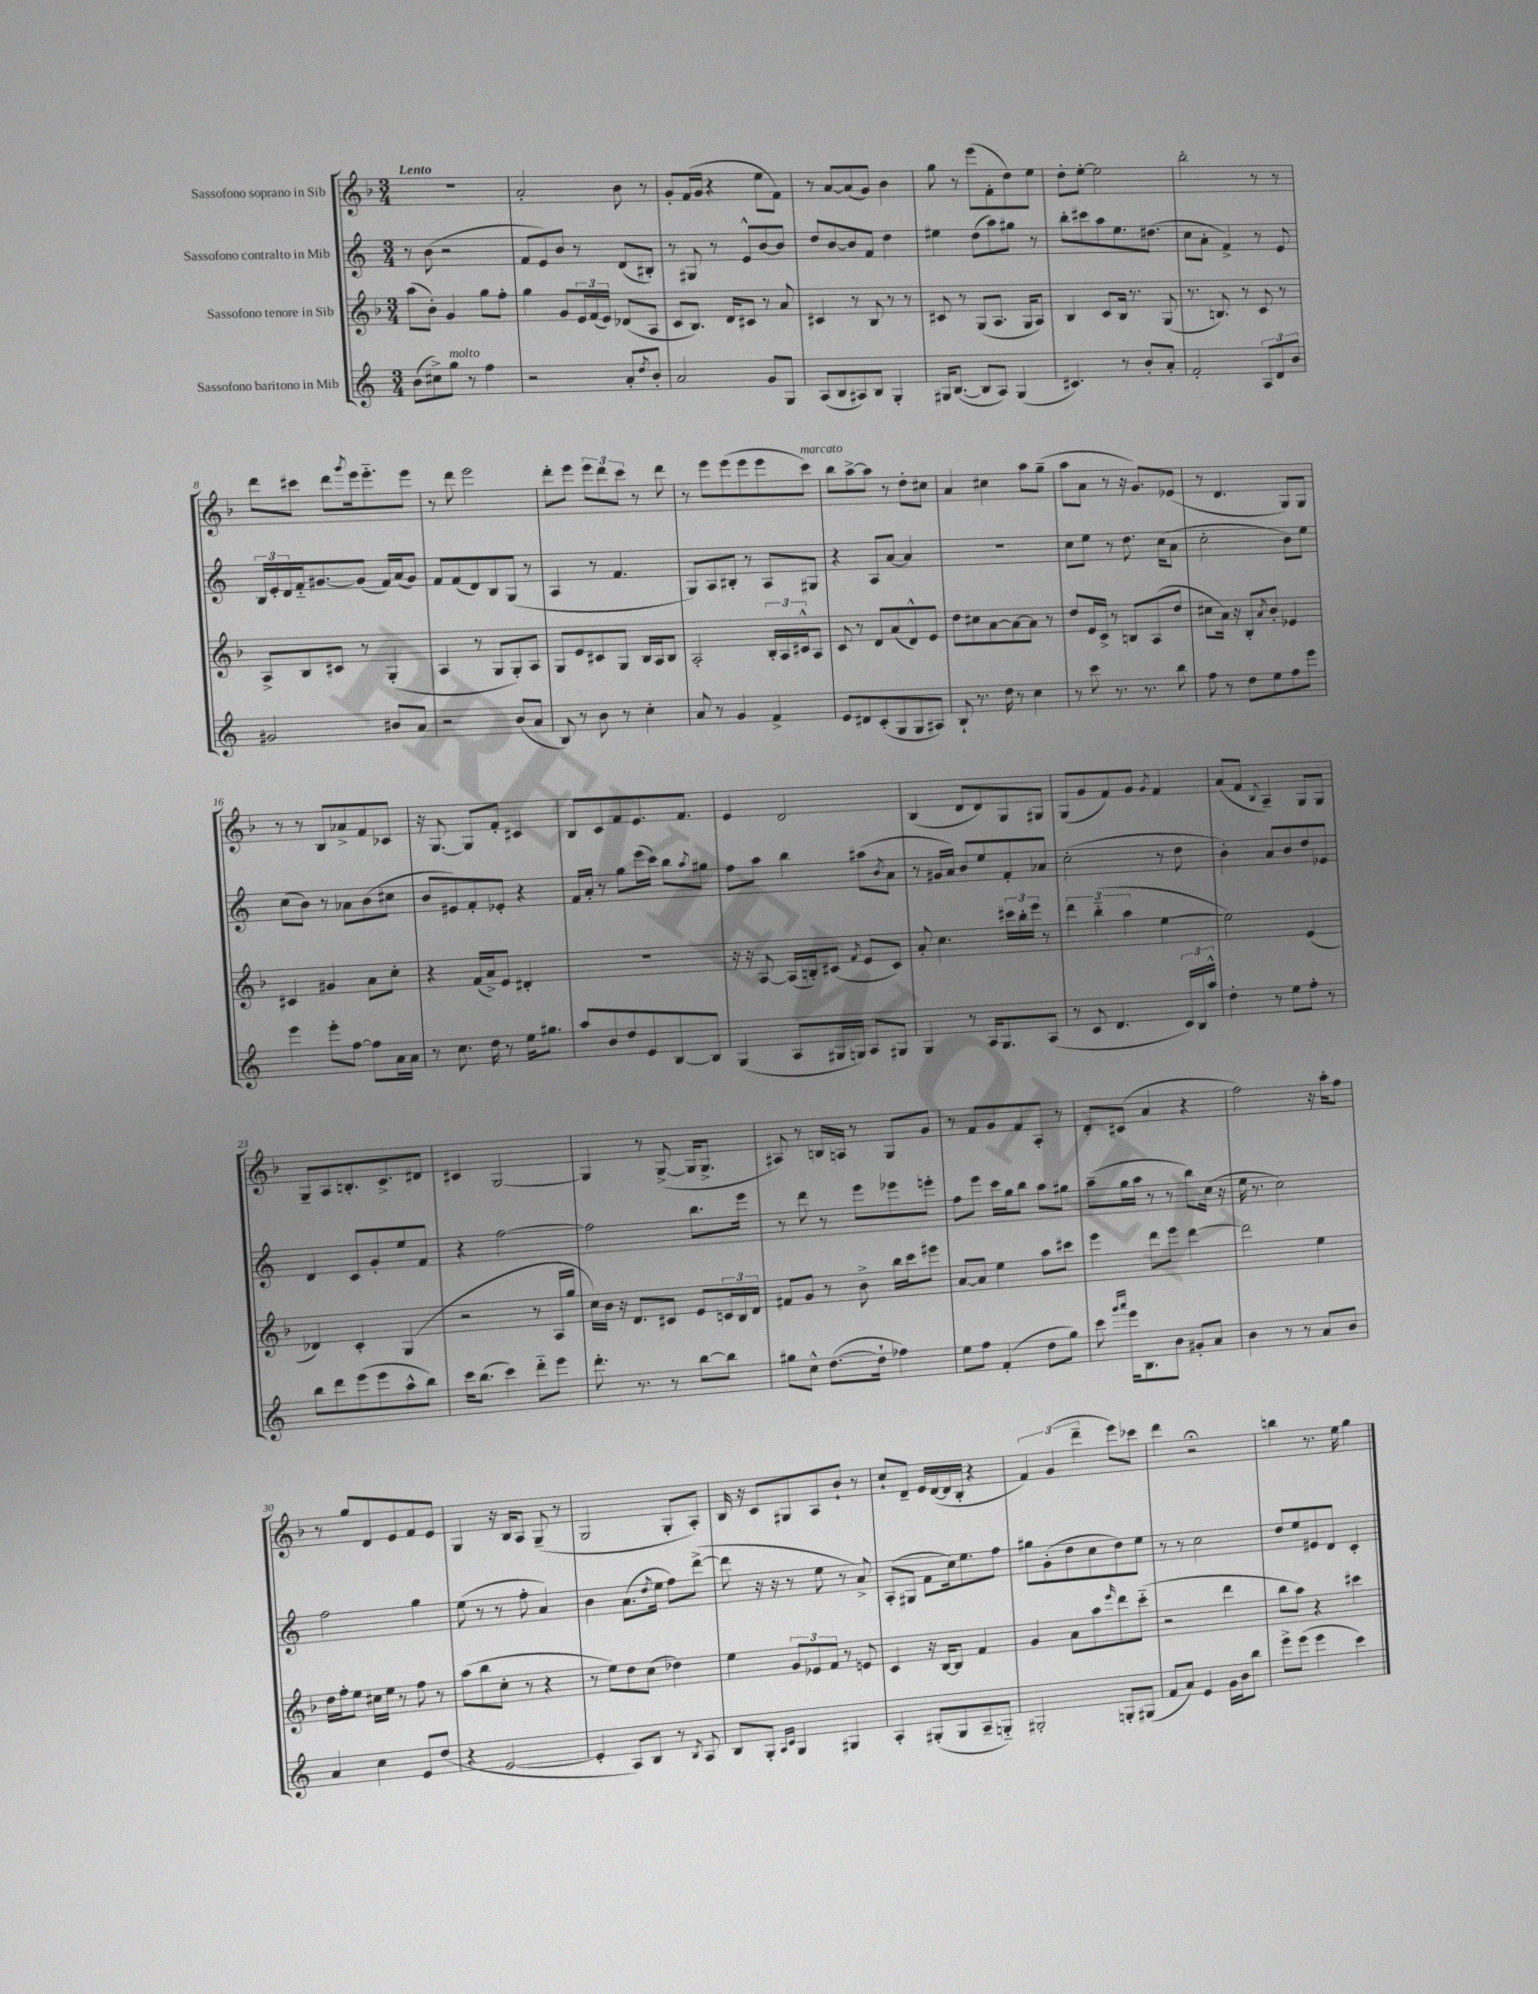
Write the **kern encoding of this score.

**kern	**kern	**kern	**kern
*part4	*part3	*part2	*part1
*staff4	*staff3	*staff2	*staff1
*I"Sassofono baritono in Mib	*I"Sassofono tenore in Sib	*I"Sassofono contralto in Mib	*I"Sassofono soprano in Sib
*clefG2	*clefG2	*clefG2	*clefG2
*k[]	*k[b-]	*k[]	*k[b-]
*M3/4	*M3/4	*M3/4	*M3/4
=1	=1	=1	=1
!	!	!	!LO:TX:a:B:t=Lento
(8b\L	(8aa\L	8r	2.r
8cc#X^\)	8b-'\J)	(8b\	.
!LO:TX:a:i:t=molto	!	!	!
8gg\J	4g/	2r	.
8r	.	.	.
4ff\	8gg\L	.	.
.	8ff'\J	.	.
=2	=2	=2	=2
2r	4gg\	8f/L	2a'/
.	.	8e/)	.
.	8g/L	8b/J	.
.	24e/L	8r	.
.	(24f/	.	.
.	24e/JJ)	.	.
8a'/L	(8d-X/L	(8d/L	8b-\
8qdd/	.	.	.
8b'/J	8A/J	8B#X'/J)	8r
=3	=3	=3	=3
2a/	8c/L	8r	8g'/L
.	8.B-/J)	8G#X/	(16f/L
.	.	.	16g/JJ
.	.	8r	4r
.	16d/KL	.	.
.	8c#X/J	8e^^/L	.
8g/L	8r	[8b/	8ee\L
8G/J	8a/	8b/J]	8f\J)
=4	=4	=4	=4
(8A/L	4c#X/	8dd/L	8r
8B/	.	[8b/	[8a/L
8A#X/)	8r	8b/]	(8a/]
8B/J	8B-/	8f/J	8g/J)
4G'/	8r	4dd\	4b-\
.	8r	.	.
=5	=5	=5	=5
16G#X/KL	8c#X/	4ee#X\	8gg\
([8.B/J	.	.	.
.	8r	.	8r
8B/L]	(8G/L	(8dd\L	(8eee\L
8A/J)	8.A/J	8aa\)	8f'\
(4G#/	.	8gg#X\J	8dd\)
.	16G/KL	.	.
.	8A/J)	8r	8ee\J
=6	=6	=6	=6
4.c#X/)	4B-/	8bb'\L	8dd'\L
.	.	8ccc#X\	[8ee'\J
.	8c/L	8aa\	2ee\]
8r	16B-/Jk	8.ee\	.
.	8.r	.	.
8b'/L	.	.	.
.	.	(8.dd#X\J	.
8a'/J	(8G/	.	.
=7	=7	=7	=7
2f'/	8.r	8cc\L	2bb-'\
.	.	8a'\J	.
.	8.Bn/)	.	.
.	.	4f^/)	.
.	8r	.	.
12A/L	8c/	8r	8r
12d/	.	.	.
.	8r	8e/	8r
12b/J	.	.	.
!!LO:LB:g=z
=8	=8	=8	=8
2g#X/	8A^/L	24B/LL	8ddd\L
.	.	24e'/	.
.	.	24d/	.
.	8B-/	16f/J	8ccc#X\J
.	.	[8.g#X/	.
.	8c#X/J	.	8ddd\L
.	.	.	8qggg/
.	8r	(8g#/J]	16eee\k
.	.	.	8.eee\
8b#X/L	(4G'/	16f/LL)	.
.	.	(16a/J	.
8a/J	.	8g#/J)	8eee\J
=9	=9	=9	=9
2r	4A/	8f/L	8r
.	.	(8f/	8ddd\
.	8r	8d/)	2eee\
.	8G/L	8B/	.
(8b/L	8G'/)	(8G/J	.
8a/J	8A/J	8r	.
=10	=10	=10	=10
8B/)	8G/L	4A/	8ddd'\L
8r	8e/	.	8eee\J
8b\	8c#X/	8r	12eee\L
.	.	.	12ddd\
8r	8G/J	4.f/	.
.	.	.	12ccc\J
4cc'\	16B-/LL	.	8r
.	16A/J	.	.
.	8B-/J	.	8ddd\
=11	=11	=11	=11
8a/	2A'/	8G/L)	8r
8r	.	8A/	8eee\L
4g/	.	8B#X'/J	(8eee\
.	.	8r	8eee\
4f^/	24B-'/LL	8A/L	8eee\
.	24A/	.	.
.	24c#X^^/J	.	.
!	!	!	!LO:TX:a:i:t=marcato
.	8A/J	8G#X/J	8ccc\J)
=12	=12	=12	=12
8e/L	8c/	4r	8bb-\L
8d#X/	8r	.	[8aa^\
(8c'/	8d/L	8A/L	8aa\J]
8G/	(8a/	[8a/J	8r
8G/	8d^^/)	4a/]	8dd'\L
8A#X/J)	8e/J	.	8cc#X\J
=13	=13	=13	=13
8B`/	8dd\L	2.r	4a/
8.r	8cc#X\	.	.
.	[8a\	.	4cc#X\
16dd\	.	.	.
8r	8a\_	.	.
4cc\	8a\J]	.	8aa\L
.	8r	.	(8gg~\J
=14	=14	=14	=14
8r	8dd/L	8cc\L	8aa\L
8ccc\	16e/L	8ee\J	8a\J
.	16c^/JJ	.	.
8.r	8r	8r	8r
.	8Bn/L	8.dd\	16r
8.r	.	.	8.g/L)
.	(8A/	.	.
.	.	(16cc\KL	.
8bb\	8dd/J	8a\J	(8e-X/J
=15	=15	=15	=15
8ff\	8cc#X\L	2cc'\	8r
8r	16a\Jk)	.	4.d/
.	16r	.	.
8dd\L	8B-'/L	.	.
.	8qa/	.	.
8ee\	8b-'/J	.	.
8ff\	4e-X/	8b\L)	8G/L)
8eee\J	.	8ee\J	8G/J
!!LO:LB:g=z
=16	=16	=16	=16
4eee\	4c#X/	(8cc\L	8r
.	.	8b\J)	8r
8eee'\L	4g#X/	8r	8B-/L
[8ff\J	.	8a-X\L	8a-X^/
8ff\L]	8a\L	(8b\	8f/
16a\L	8cc'\J	8cc#X\J	8c-X/J
16a\JJ	.	.	.
=17	=17	=17	=17
8r	4r	8b/L	16r
.	.	.	[8.G/
8.cc\	.	8e#X/)	.
.	(16f/LL	8f'/	8G/L]
16dd\	16a^/J)	.	.
8r	8e/J	8e-X'/J	8f'/J
16ee\KL	4d#X'/	4r	4c#X/
8.gg#X\J	.	.	.
=18	=18	=18	=18
8aa/L	2.r	16f/LL	8B-/L
.	.	16a'/JJ	.
8b/	.	8r	8c/
8dd/	.	8gg\L	8f/
8e/	.	(16eee\L	8.e/
.	.	16ccc\JJ)	.
[8B/	.	8bb\L	.
.	.	.	8.f/J
.	.	8qaa/	.
8B/J]	.	8gg#X\J	.
=19	=19	=19	=19
(4G/	16r	8ff\L	4e/
.	16r	.	.
.	[8A/	8aa\J	.
8A/L	(16A/LL]	4bb\	2d/
.	16Bn'/J)	.	.
16G#X/L	(8c#X/J	.	.
16Gn/JJ)	.	.	.
.	8qf/	.	.
8A/L	8e/L	(8aa#X\L	.
.	.	8qb/	.
8G#X/J	8c#/J)	8a\J	.
=20	=20	=20	=20
4G/	8a'/	8r	(4B-/
.	4.cc\	16g#X/LL	.
.	.	16a/JJ)	.
8r	.	8b/L	8d/L
16A/KL	.	8ee/	8d/)
8.G/	.	.	.
.	24ccc#X\LL	8f'/	8G/
.	24bb-'\	.	.
.	24eee\JJ	.	.
(8A/J	8r	8a-X/J	8G#X/J
=21	=21	=21	=21
8r	6ddd\	(2cc'\	(8G/L
8c/	.	.	8g/
.	(6bb-\	.	.
4.d/	.	.	8f/)
.	6aa\	.	.
.	.	.	8g/J
.	.	.	8qg/
.	[4ee\	8r	4f/
24c/LL)	.	8dd\	.
24B/	.	.	.
24aa^^/JJ	.	.	.
=22	=22	=22	=22
4dd'\	2ee\])	4b'\)	(8a/L
.	.	.	8f/J
.	.	.	8qqB-/
8r	.	8a/L	4A~/)
8ee\L	.	8b/	.
8ff'\J	(4e/	8dd/	8G/L
8r	.	8e-X/J	8G/J
!!LO:LB:g=z
=23	=23	=23	=23
8bb\L	4d-X/)	4d/	8G~/L
8ddd\	.	.	8A/
(8eee\	4c'/	8c/L	8.Bn'/
8eee\	.	8g'/	.
.	.	.	8.c^/
8aa^^\	(4G/	8ee/	.
8bb\J)	.	8f/J	8d#X/J
=24	=24	=24	=24
16ccc\KL	2r	4r	4c#X/
(8.bb\J	.	.	.
4ccc\)	.	[2ff\	[2G/
8ddd\L	8r	.	.
8eee\J	16A/LL	.	.
.	16gg/JJ	.	.
=25	=25	=25	=25
8.ddd'\	16cc\LL)	2ff\]	4G/]
.	16b-\JJ	.	.
.	16r	.	.
8.r	8.d/L	.	.
.	.	.	8r
8r	8c#X/J	.	([8G^/
[8bb\L	8e/L	8.bb\L	16G/KL]
.	.	.	8.G^/J
8bb\J]	24cn/L	.	.
.	24B-/	.	.
.	.	16eee\Jk	.
.	24d/JJ	.	.
=26	=26	=26	=26
8gg#X\L	8f#X/L	8r	8A#X/)
8cc^^\J	8g/J	8ddd\	8r
([8.dd\L	8r	8r	16Bn/LL
.	.	.	16An/JJ
.	8b-^\	8eee\L	8r
16dd`\Jk]	.	.	.
4ff-X\)	16bb-\LL	8eee-X\	8G/L
.	16ccc\J	.	.
.	8eee#X\J	8eeen'\J	8g/J
=27	=27	=27	=27
8ee\L	[8a/L	8ff\L	8r
8ff\J	8a/J]	8eee\J	8f/L
(4f'/	4ee\	16ccc\LL	8g/
.	.	16gg\J	.
.	.	8bb\J	8f/
8dd\L	8aa\L	8aa\L	8A'/J
8gg\J)	8ccc#X\J	8gg#X\J	8r
=28	=28	=28	=28
8ccc\	4eee\	(8aa~\L	8d'/L
16qqggg/LL	.	.	.
16qqaaa/JJ	.	.	.
16eee\KL	.	16gg\L	(8c#X/J
8.B\	.	16aa\JJ	.
.	8ddd\L	8r	4a/
8b\J	8eee\J	8r	.
8g#X'/L	[4ddd\	8bb\L)	4r
8a/J	.	(16cc\Jk	.
.	.	16r	.
=29	=29	=29	=29
4b\	2ddd\]	16ee\	2ff\)
.	.	8.r	.
8r	.	2cc\)	.
8r	.	.	.
8a/L	4ee\	.	16r
.	.	.	16aa'\KL
8b/J	.	.	8ff\J
!!LO:LB:g=z
=30	=30	=30	=30
4a/	16dd\LL	2ff\	8r
.	16ff'\J	.	.
.	8ee\J	.	8gg/L
4cc\	16cc#X\LL	.	8d/
.	16ee\JJ	.	.
.	8r	.	8e/
8e/L	8ff\	4gg\	8f/
(8dd/J	8r	.	8e/J
=31	=31	=31	=31
4r	(8aa\L	(8ee\	4G/
.	8bb-\	8r	.
[2e/	8cc'\J	8r	16r
.	.	.	16B-/KL
.	8r	8ff'\	8A/J
.	4r	4a/)	(8G~/
.	.	.	8r
=32	=32	=32	=32
4e'/]	8r	4b\	2G/
.	8ee\L)	.	.
8A/L)	8dd\	(8.a\L	.
8B/J	(8cc\J	.	.
.	.	8qdd/	.
.	.	16ee\Jk	.
8r	4dd-X\)	8ff\L)	8G'/L
8qB/	.	.	.
8A/	.	([8ddd^\J	8A'/J)
=33	=33	=33	=33
8B/L	4ee\	8ddd\]	16B-/
.	.	.	16r
8G'/J	.	16r	8c/L
.	.	16r	.
16qqA/LL	.	.	.
16qqc/JJ	.	.	.
4G/	12g/L	8r	8G#X/
.	12e-X/	.	.
.	.	8ee\	8A/
.	12f/J	.	.
4G#X/	8r	8r	8b-`/J
.	8en/	8a^/)	8r
=34	=34	=34	=34
4A'/	4c/	(8A'/L	8cc`/L
.	.	8G#X/J	8d~/J
(8G#X'/L	16r	8f\L	16e/LL
.	[16B-/KL	.	([16d/
8G#/	8B-/J]	16cc\k)	16d/]
.	.	8.ee\	16B-'/JJ
8A~/	4f/	.	4r
8Gn/J)	.	8ff\J	.
=35	=35	=35	=35
2G#X'/	4g/	8gg#X\L	6f/)
.	.	(8g'\	.
.	.	.	(6g/
.	8a\L	8dd\	.
.	.	.	6ddd~\
.	8aa\	8cc\	.
.	16qqeee/	.	.
8Gn'/L	8ddd\	8dd\)	8eee\L)
(8G#X/J	(8ccc\J	8ee\J	8ccc-X\J
=36	=36	=36	=36
8f/L	2r	8r	4ddd\
8a/J)	.	8r	.
4e/	.	2cc\	2r;<
16g\LL	4ddd\	.	.
16b\J	.	.	.
8bb\J	.	.	.
=37	=37	=37	=37
8eee^\L	8bb-\L	8dd/L	4bbn\
(8eee\J	8aa\J)	8ee/	.
4eee\	4r	8e#X/	8.r
.	.	8d/J	.
.	.	.	16ee\
4ccc\)	4ccc#X\	4c'/	4gg\
==	==	==	==
*-	*-	*-	*-
